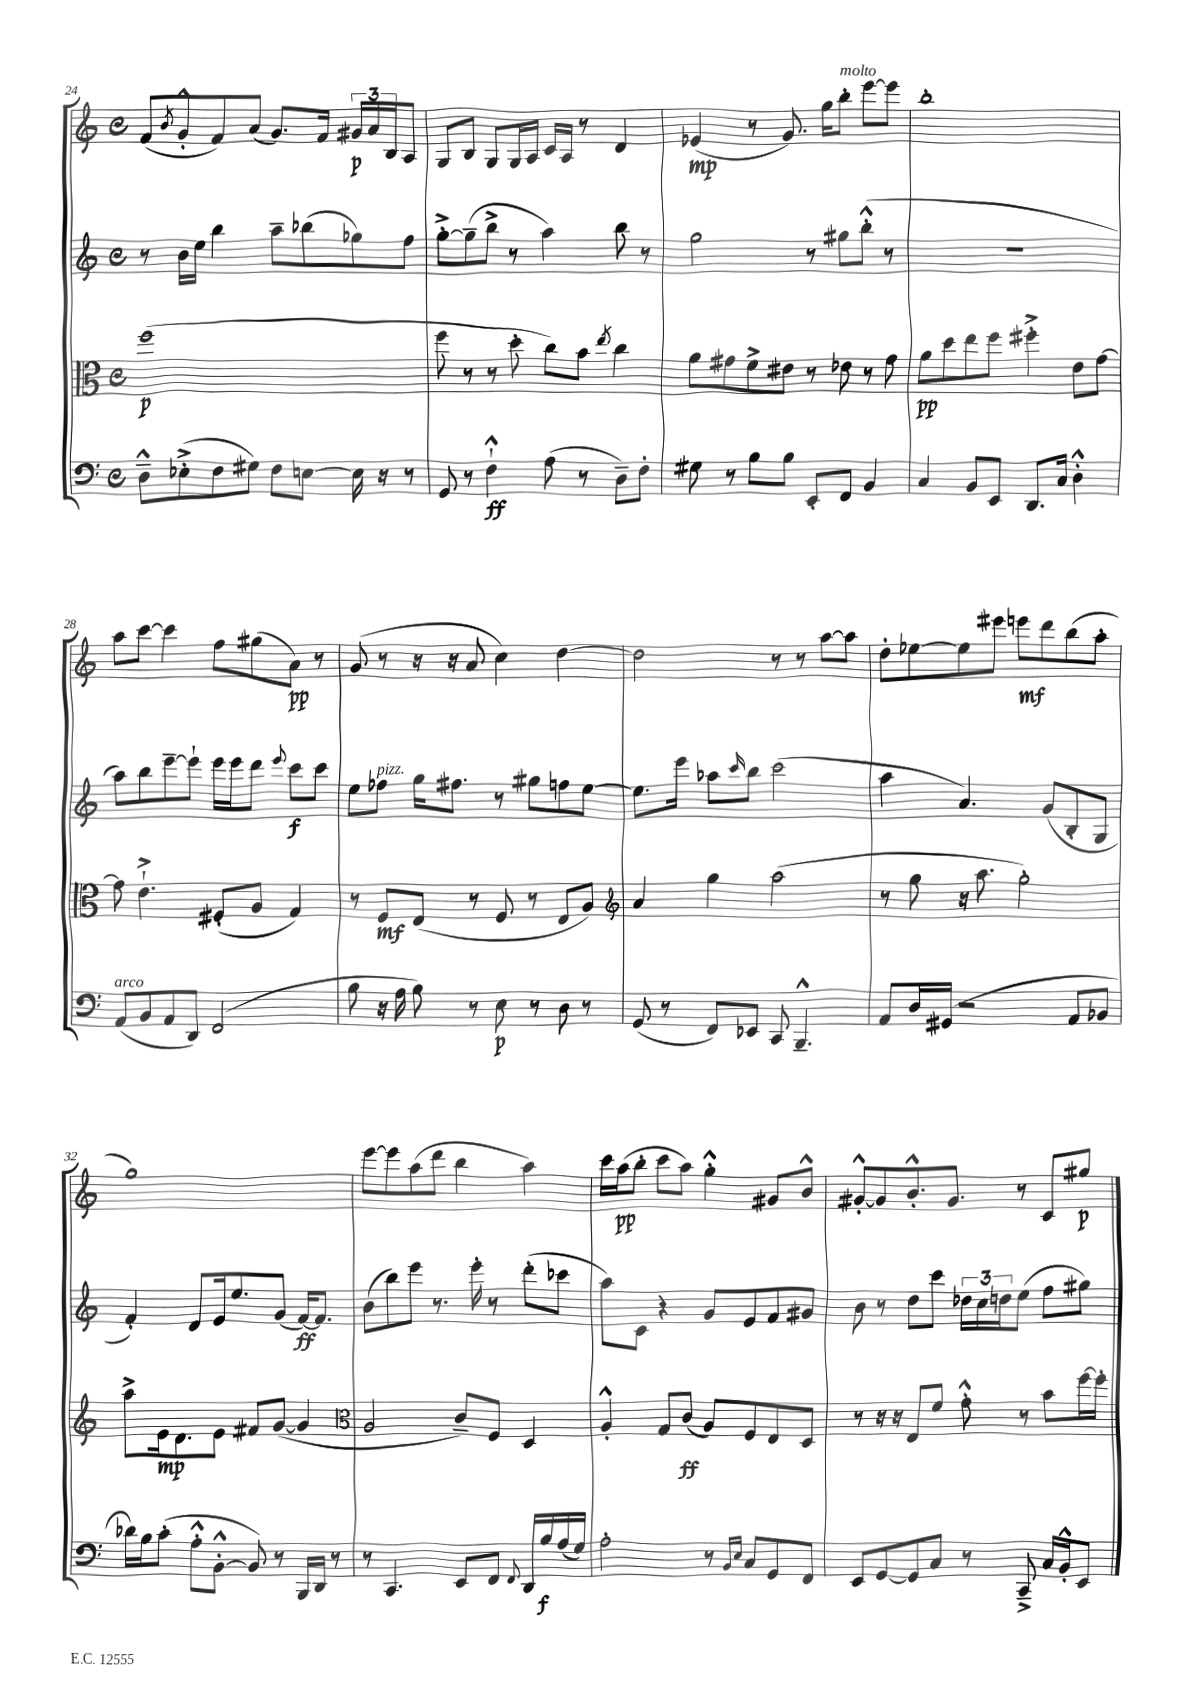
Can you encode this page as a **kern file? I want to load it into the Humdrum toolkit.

**kern	**kern	**kern	**kern
*staff4	*staff3	*staff2	*staff1
*clefF4	*clefC3	*clefG2	*clefG2
*k[]	*k[]	*k[]	*k[]
*M4/4	*M4/4	*M4/4	*M4/4
*met(c)	*met(c)	*met(c)	*met(c)
8D~^^	(1ff	8r	(8f
.	.	.	8qb
(8E-'^	.	16b	8g'^^
.	.	16ee	.
8F	.	4bb	8f)
8G#)	.	.	(8a
8F	.	8aa~	8.g)
[8E	.	(8bb-	.
.	.	.	16f
16E]	.	8gg-)	24g#
.	.	.	24a
16r	.	.	.
.	.	.	24B
8r	.	8ff	8A
=	=	=	=
8GG	8ff	[8gg'^	8G
8r	8r	(8gg~]	8B
4F`^^	8r	8bb^	8G
.	8dd'	8r	16G
.	.	.	16A
(8A	8cc)	4aa)	16c
.	.	.	16A
8r	8b	.	8r
.	8qee	.	.
8D~)	4cc	8bb	4d
8F'	.	8r	.
=	=	=	=
8G#	8a	2gg	(4e-
8r	8g#	.	.
8B	8f^	.	8r
8B	8e#	.	8.g)
8EE'	8r	8r	.
.	.	.	16gg
8FF	8e-	8gg#	8bb'
4BB	8r	(8bb'^^	[8eee
.	8g#	8r	8eee]
=	=	=	=
4C	8a	1r	1bb'
.	8dd	.	.
8BB	8ee	.	.
8EE	8ff	.	.
8.DD	4ff#'^	.	.
16C	.	.	.
4D'^^	8e	.	.
.	[8g	.	.
=	=	=	=
(8AA	8g]	8aa)	8aa
8BB	4.e`^	8bb	[8ccc
8AA	.	[8eee~	4ccc]
8DD)	.	8eee`]	.
(2FF	(8F#'	16eee	8ff
.	.	16eee	.
.	8A	8ddd	(8gg#
.	.	8qqeee	.
.	4G)	8ccc	8a)
.	.	8ccc	8r
=	=	=	=
8B	8r	8ee	(8g
16r	8F	8ff-	8r
16A	.	.	.
8B)	(8E	16gg	16r
.	.	8.ff#	16r
8r	8r	.	8a
8E	8F	8r	4cc)
8r	8r	8gg#	.
8D	8E	8ff	[4dd
8r	8A)	[8ee	.
=	=	=	=
*	*clefG2	*	*
(8GG	4a	8.ee]	2dd]
8r	.	.	.
.	.	16eee	.
8FF)	4gg	8aa-	.
.	.	16qqccc	.
8EE-	.	8bb	.
8CC	(2aa	(2ccc	8r
4.BBB~^^	.	.	8r
.	.	.	[8aa
.	.	.	8aa]
=	=	=	=
8AA	8r	4aa	8dd'
16D	8gg	.	[8ee-
(16GG#	.	.	.
2r	16r	4.a)	8ee-]
.	8.aa	.	.
.	.	.	8eee#
.	2gg')	.	8eee
.	.	(8g	8ddd
8AA	.	8B'	(8bb
8BB-	.	8G	8aa'
=	=	=	=
16d-)	8aa^	4f')	1gg)
16B	.	.	.
(8c'	16e	.	.
.	8.d	.	.
8A'^^	.	8d	.
[8BB'^^	8e	16e	.
.	.	8.ee	.
8BB])	8f#	.	.
8r	([8g	(8g	.
16BBB	4g]	[16f)	.
16DD	.	8.f]	.
8r	.	.	.
=	=	=	=
*	*clefC3	*	*
8r	2A	(8b	[8eee
4.CC	.	8bb)	8eee]
.	.	8eee	(8aa
.	.	8.r	8ddd
8EE	8c~)	.	4bb
.	.	16eee'	.
8FF	8F	8r	.
8qqFF	.	.	.
16DD	4D	(8ddd'	4aa)
16B	.	.	.
(16A	.	8ccc-	.
16G)	.	.	.
=	=	=	=
2A'	4A'^^	8aa)	16ccc
.	.	.	(16aa
.	.	8c	8bb'
.	8G	4r	8ccc
.	(8c	.	8aa)
8r	8A)	8g	4gg'^^
16qqBB	.	.	.
16qqE	.	.	.
8C	8F	8e	.
8GG	8E	8f	8g#
8FF	8D	8g#	8b^^
=	=	=	=
8EE	8r	8b	[8g#'^^
[8GG	16r	8r	8g#]
.	16r	.	.
8GG]	8E	8dd	8.b'^^
8C	8f	8ccc	.
.	.	.	8.g#
8r	8g'^^	24dd-	.
.	.	24cc	.
.	.	24dd	.
8CC~^	8r	(8ee	8r
16C	8b	8ff	8c
16BB'^^	.	.	.
8EE	[16ff	8gg#)	8gg#
.	16ff']	.	.
==	==	==	==
*-	*-	*-	*-
